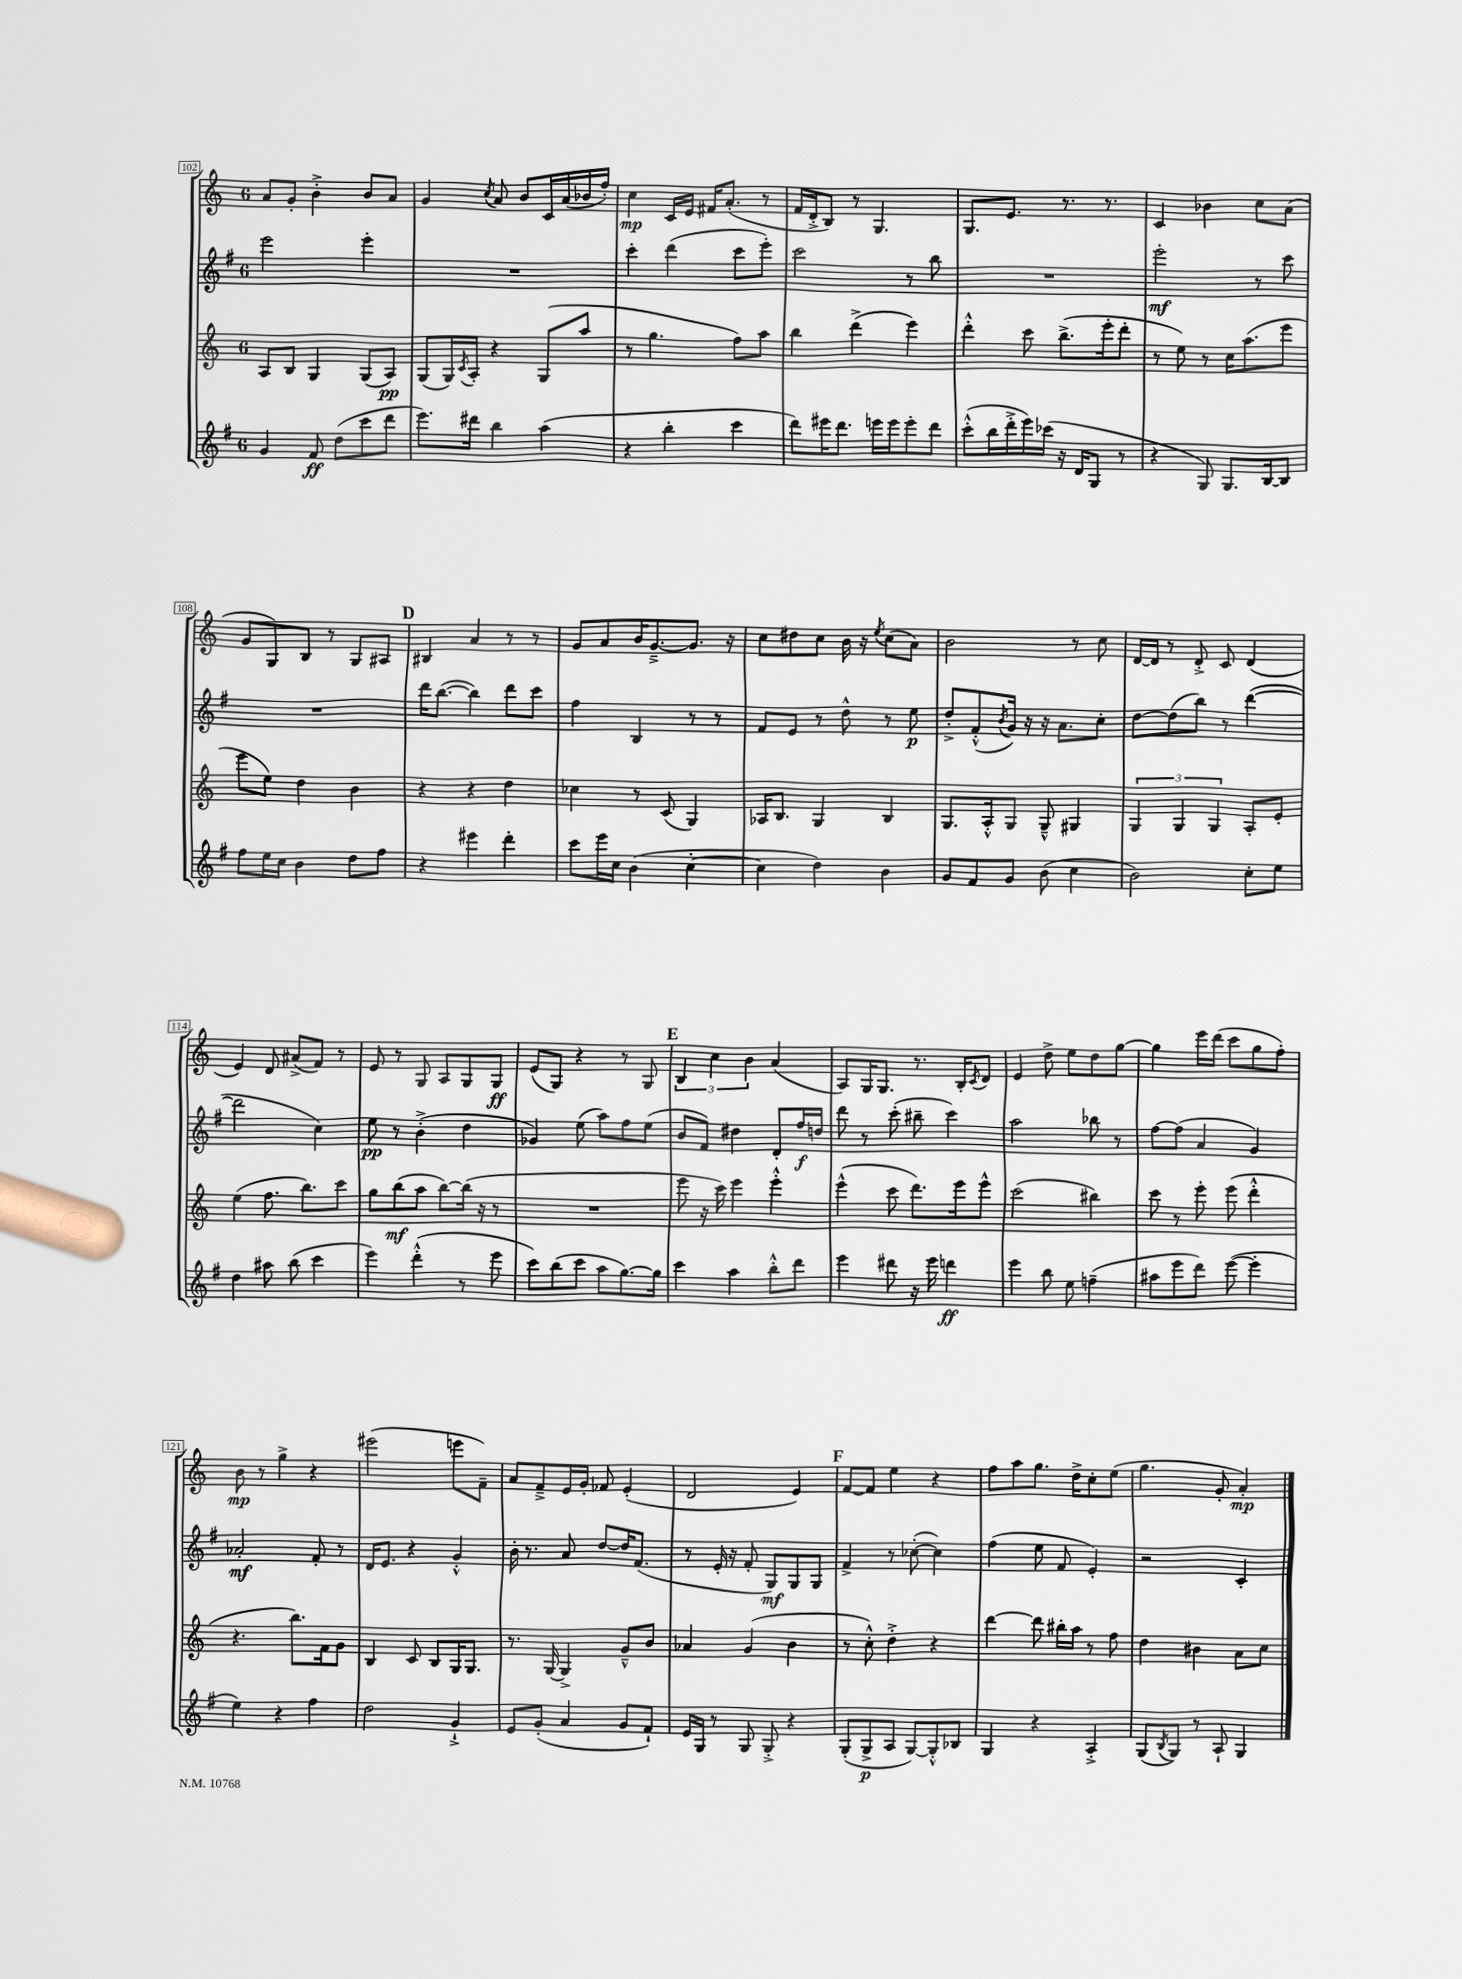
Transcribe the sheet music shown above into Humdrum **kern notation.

**kern	**dynam	**kern	**dynam	**kern	**dynam	**kern	**dynam
*part4	*part4	*part3	*part3	*part2	*part2	*part1	*part1
*staff4	*staff4	*staff3	*staff3	*staff2	*staff2	*staff1	*staff1
*clefG2	*	*clefG2	*	*clefG2	*	*clefG2	*
*k[f#]	*	*k[]	*	*k[f#]	*	*k[]	*
*M6/8	*	*M6/8	*	*M6/8	*	*M6/8	*
=102	=102	=102	=102	=102	=102	=102	=102
4g/	.	8A/L	.	2eee\	.	8a/L	.
.	.	8B/J	.	.	.	8g'/J	.
8f#/	ff	4G/	.	.	.	4b'^\	.
(8dd\L	.	.	.	.	.	.	.
8ccc\	.	(8G/L	.	4eee'\	.	8b/L	.
8ddd\J	.	8A/J)	pp	.	.	8a/J	.
=103	=103	=103	=103	=103	=103	=103	=103
8.eee\L)	.	(8G/L	.	2.r	.	4g/	.
.	.	16G/L)	.	.	.	.	.
.	.	8qc/	.	.	.	.	.
16ddd#X\Jk	.	16A'/JJ	.	.	.	.	.
.	.	.	.	.	.	8qcc/	.
4bb\	.	4r	.	.	.	8a/	.
.	.	.	.	.	.	8b/L	.
(4aa\	.	(8G/L	.	.	.	16c/L	.
.	.	.	.	.	.	(16a/	.
.	.	8aa/J	.	.	.	16b-X/	.
.	.	.	.	.	.	16ff'/JJ)	.
=104	=104	=104	=104	=104	=104	=104	=104
4r	.	8r	.	4ccc'\	.	4cc\	mp
.	.	4.gg\	.	.	.	.	.
4bb'\	.	.	.	(4ddd\	.	16c/LL	.
.	.	.	.	.	.	16e/JJ	.
.	.	.	.	.	.	16f#X/KL	.
.	.	.	.	.	.	(8.a'/J	.
4ccc\	.	8ff\L)	.	8ccc\L	.	.	.
.	.	8aa\J	.	8eee'\J)	.	8r	.
=105	=105	=105	=105	=105	=105	=105	=105
8ddd\L)	.	4bb\	.	2ccc\	.	16f/LL	.
.	.	.	.	.	.	16d'^/J	.
16eee#X\K	.	.	.	.	.	8B/J)	.
8.ddd\J	.	.	.	.	.	.	.
.	.	(4ddd^\	.	.	.	8r	.
16eeen\LL	.	.	.	.	.	4.G/	.
16eee\J	.	.	.	.	.	.	.
8eee'\	.	4eee\)	.	8r	.	.	.
8ddd\J	.	.	.	8bb\	.	.	.
=106	=106	=106	=106	=106	=106	=106	=106
(8ccc'^^\L	.	4ddd'^^\	.	2.r	.	8.G/L	.
16bb\L	.	.	.	.	.	.	.
16ddd'^\	.	.	.	.	.	8.e/J	.
16eee\)	.	8ccc\	.	.	.	.	.
(16ccc-X\JJ	.	.	.	.	.	.	.
16r	.	(8.bb^\L	.	.	.	8.r	.
16d/KL	.	.	.	.	.	.	.
8G/J	.	.	.	.	.	.	.
.	.	16eee'\k	.	.	.	8.r	.
8r	.	8ddd'\J	.	.	.	.	.
=107	=107	=107	=107	=107	=107	=107	=107
4r	.	8r	.	2eee'\	mf	4c/	.
.	.	8ee\)	.	.	.	.	.
8G/)	.	8r	.	.	.	4b-X\	.
8.G/L	.	16cc\KL	.	.	.	.	.
.	.	(8.aa\	.	.	.	.	.
.	.	.	.	8r	.	8cc\L	.
[16B/k	.	.	.	.	.	.	.
8B/J]	.	8eee\J	.	8ccc\	.	(8a\J	.
!!LO:LB:g=z
=108	=108	=108	=108	=108	=108	=108	=108
8ff#\L	.	8eee\L	.	2.r	.	8g/L	.
16ee\L	.	8ee\J)	.	.	.	8G/)	.
16cc\JJ	.	.	.	.	.	.	.
4b\	.	4dd\	.	.	.	8B/J	.
.	.	.	.	.	.	8r	.
8dd\L	.	4b\	.	.	.	8G/L	.
8ff#\J	.	.	.	.	.	8A#X/J	.
!!LO:REH:place=s1:t=D
=109	=109	=109	=109	=109	=109	=109	=109
4r	.	4r	.	16ddd\KL	.	4B#X/	.
.	.	.	.	([8.bb\J	.	.	.
4eee#X\	.	4r	.	4bb\])	.	4a/	.
4ddd'\	.	4dd\	.	8ddd\L	.	8r	.
.	.	.	.	8ccc\J	.	8r	.
=110	=110	=110	=110	=110	=110	=110	=110
8ccc\L	.	4cc-X\	.	4ff#\	.	8g/L	.
16eee\L	.	.	.	.	.	8a/	.
16cc\JJ	.	.	.	.	.	.	.
(4b\	.	8r	.	4B/	.	16b/K	.
.	.	.	.	.	.	[8.g~^/	.
.	.	(8c/	.	.	.	.	.
[4cc'\	.	4G/)	.	8r	.	8.g/J]	.
.	.	.	.	8r	.	.	.
.	.	.	.	.	.	16r	.
=111	=111	=111	=111	=111	=111	=111	=111
4cc\]	.	16A-X/KL	.	8f#/L	.	8cc\L	.
.	.	8.B/J	.	.	.	.	.
.	.	.	.	8e/J	.	8dd#X\	.
4dd\)	.	4G/	.	8r	.	8cc\J	.
.	.	.	.	8dd^^\	.	16b\	.
.	.	.	.	.	.	16r	.
.	.	.	.	.	.	8qee/	.
4b\	.	4B/	.	8r	.	(8cc\L	.
.	.	.	.	8ee\	p	8a\J)	.
=112	=112	=112	=112	=112	=112	=112	=112
8g/L	.	8.G/L	.	8dd'^/L	.	2b\	.
8f#/	.	.	.	(8f#'^^/	.	.	.
.	.	16A'^^/k	.	.	.	.	.
.	.	.	.	8qb/	.	.	.
8g/J	.	8G/J	.	16g/Jk)	.	.	.
.	.	.	.	16r	.	.	.
(8b\	.	8G~^^/	.	16r	.	.	.
.	.	.	.	8.a\L	.	.	.
4cc\	.	4G#X/	.	.	.	8r	.
.	.	.	.	8cc'\J	.	8cc\	.
=113	=113	=113	=113	=113	=113	=113	=113
2b\)	.	6G/	.	[8dd\L	.	[16d/LL	.
.	.	.	.	.	.	16d/JJ]	.
.	.	.	.	(8dd\]	.	8r	.
.	.	6G/	.	.	.	.	.
.	.	.	.	8bb\J)	.	8d'^/	.
.	.	6G/	.	.	.	.	.
.	.	.	.	8r	.	8c/	.
8cc'\L	.	8A'/L	.	([4ddd\	.	(4d/	.
8ee\J	.	8e'/J	.	.	.	.	.
!!LO:LB:g=z
=114	=114	=114	=114	=114	=114	=114	=114
4dd\	.	(4ee\	.	2ddd\]	.	4e/)	.
8aa#X\	.	8.ff\	.	.	.	8d/	.
(8bb\	.	.	.	.	.	(8a#X^/L	.
.	.	8.bb\L)	.	.	.	.	.
4ccc\	.	.	.	4cc\)	.	8f/J)	.
.	.	8ccc\J	.	.	.	8r	.
=115	=115	=115	=115	=115	=115	=115	=115
4eee\)	.	8gg\L	.	8ee\	pp	8e/	.
.	.	(8bb\	mf	8r	.	8r	.
(4ddd'^^\	.	8aa\J	.	(4b'^\	.	8G/	.
.	.	[8bb\L)	.	.	.	8A/L	.
8r	.	(16bb\Jk]	.	4dd\	.	8G/	.
.	.	16r	.	.	.	.	.
8eee\	.	8r	.	.	.	8G/J	ff
=116	=116	=116	=116	=116	=116	=116	=116
8ccc\L)	.	2.r	.	4g-X/)	.	(8e/L	.
(8bb\	.	.	.	.	.	8G/J)	.
8ccc\J	.	.	.	(8ee\	.	4r	.
8aa\L	.	.	.	8aa\L)	.	.	.
[8.gg\)	.	.	.	8ff#\	.	8r	.
.	.	.	.	(8ee\J	.	8G/	.
16gg\Jk]	.	.	.	.	.	.	.
!!LO:REH:place=s1:t=E
=117	=117	=117	=117	=117	=117	=117	=117
4ccc\	.	8eee\	.	8b/L	.	6B/	.
.	.	16r	.	8f#/J)	.	.	.
.	.	.	.	.	.	6cc\	.
.	.	16ccc\)	.	.	.	.	.
4aa\	.	4eee\	.	4dd#X\	.	.	.
.	.	.	.	.	.	6b\	.
8bb'^^\L	.	4eee'^^\	.	8d'/L	.	(4a/	.
8ddd\J	.	.	.	16ff#/L	f	.	.
.	.	.	.	16ddn/JJ	.	.	.
=118	=118	=118	=118	=118	=118	=118	=118
4eee\	.	(4eee^^\	.	8ddd\	.	8A/L)	.
.	.	.	.	8r	.	16G/K	.
.	.	.	.	.	.	8.G/J	.
8ddd#X\	.	8ccc\	.	(8ccc'\	.	.	.
16r	.	8.ddd\L)	.	8bb#X~\	.	8.r	.
16eee\	.	.	.	.	.	.	.
4dddn\	ff	.	.	4ccc\)	.	.	.
.	.	16eee\k	.	.	.	16B'/KL	.
.	.	.	.	.	.	8qc/	.
.	.	8eee^^\J	.	.	.	8d/J	.
=119	=119	=119	=119	=119	=119	=119	=119
4eee\	.	(2ccc\	.	2aa\	.	4e/	.
8bb\	.	.	.	.	.	8dd^\	.
8ee\	.	.	.	.	.	8ee\L	.
(4ffn~\	.	4bb#X\)	.	8bb-X\	.	8dd\	.
.	.	.	.	8r	.	[8gg\J	.
=120	=120	=120	=120	=120	=120	=120	=120
8aa#X\L	.	8ccc\	.	[8ff#\L	.	4gg\]	.
8eee\	.	8r	.	(8ff#\J]	.	.	.
8ddd\J)	.	8eee'\	.	4a/	.	16eee\LL	.
.	.	.	.	.	.	(16ddd\JJ	.
([8eee\	.	(8eee\	.	.	.	8ccc\L	.
4eee'\]	.	4ddd'^^\	.	4g/)	.	8gg\	.
.	.	.	.	.	.	8ff'\J)	.
!!LO:LB:g=z
=121	=121	=121	=121	=121	=121	=121	=121
4ee\)	.	4.r	.	2a-X'/	mf	8b\	mp
.	.	.	.	.	.	8r	.
4r	.	.	.	.	.	4gg^\	.
.	.	8.bb\L)	.	.	.	.	.
4ff#\	.	.	.	8f#'/	.	4r	.
.	.	16f\k	.	.	.	.	.
.	.	8g\J	.	8r	.	.	.
=122	=122	=122	=122	=122	=122	=122	=122
2dd\	.	4B/	.	16d/KL	.	(2eee#X\	.
.	.	.	.	8.e/J	.	.	.
.	.	8c/	.	4r	.	.	.
.	.	8B/L	.	.	.	.	.
4g`^/	.	16G/K	.	4g'^^/	.	8eeen\L	.
.	.	8.G/J	.	.	.	.	.
.	.	.	.	.	.	8f~\J)	.
=123	=123	=123	=123	=123	=123	=123	=123
8e/L	.	8.r	.	16b'\	.	8a/L	.
.	.	.	.	8.r	.	.	.
(8g'/J	.	.	.	.	.	8f~^/	.
.	.	[16G/	.	.	.	.	.
4a/	.	4G^/]	.	8a/	.	16e/L	.
.	.	.	.	.	.	16g'/JJ	.
.	.	.	.	[8dd/L	.	8f-X/	.
8g/L	.	8g~^^/L	.	16dd/K]	.	(4e'/	.
.	.	.	.	(8.f#/J	.	.	.
8f#`/J)	.	8b/J	.	.	.	.	.
=124	=124	=124	=124	=124	=124	=124	=124
16e/LL	.	4a-X/	.	8r	.	2d/	.
16G/JJ	.	.	.	.	.	.	.
8r	.	.	.	16e'/	.	.	.
.	.	.	.	16r	.	.	.
8G/	.	(4g/	.	8f#'/	.	.	.
8G'^/	.	.	.	8G/L)	mf	.	.
4r	.	4b\	.	8G/	.	4e/)	.
.	.	.	.	8G/J	.	.	.
!!LO:REH:place=s1:t=F
=125	=125	=125	=125	=125	=125	=125	=125
(8G'/L	.	8r	.	4f#^/	.	[8f/L	.
8G^/	p	8cc'^^\)	.	.	.	8f/J]	.
8A/J	.	4dd'^\	.	8r	.	4ee\	.
[8G/L)	.	.	.	([8cc-X'\	.	.	.
8G'^^/]	.	4r	.	4cc-\])	.	4r	.
8B-X/J	.	.	.	.	.	.	.
=126	=126	=126	=126	=126	=126	=126	=126
4G/	.	[4ddd\	.	(4ff#\	.	8ff\L	.
.	.	.	.	.	.	8aa\	.
4r	.	8ddd\]	.	8ee\	.	8.gg\J	.
.	.	16bb#X'\LL	.	8f#/	.	.	.
.	.	16aa\JJ	.	.	.	16dd^\KL	.
4A'^/	.	8r	.	4e'/)	.	8cc'\	.
.	.	8ff\	.	.	.	(8ee\J	.
=127	=127	=127	=127	=127	=127	=127	=127
(8G/L	.	4dd\	.	2r	.	4.gg\	.
8qB/	.	.	.	.	.	.	.
8G/J)	.	.	.	.	.	.	.
8r	.	4b#X\	.	.	.	.	.
8A`/	.	.	.	.	.	8g'/	.
4G/	.	8a\L	.	4c'/	.	4a'/)	mp
.	.	8cc\J	.	.	.	.	.
==	==	==	==	==	==	==	==
*-	*-	*-	*-	*-	*-	*-	*-
